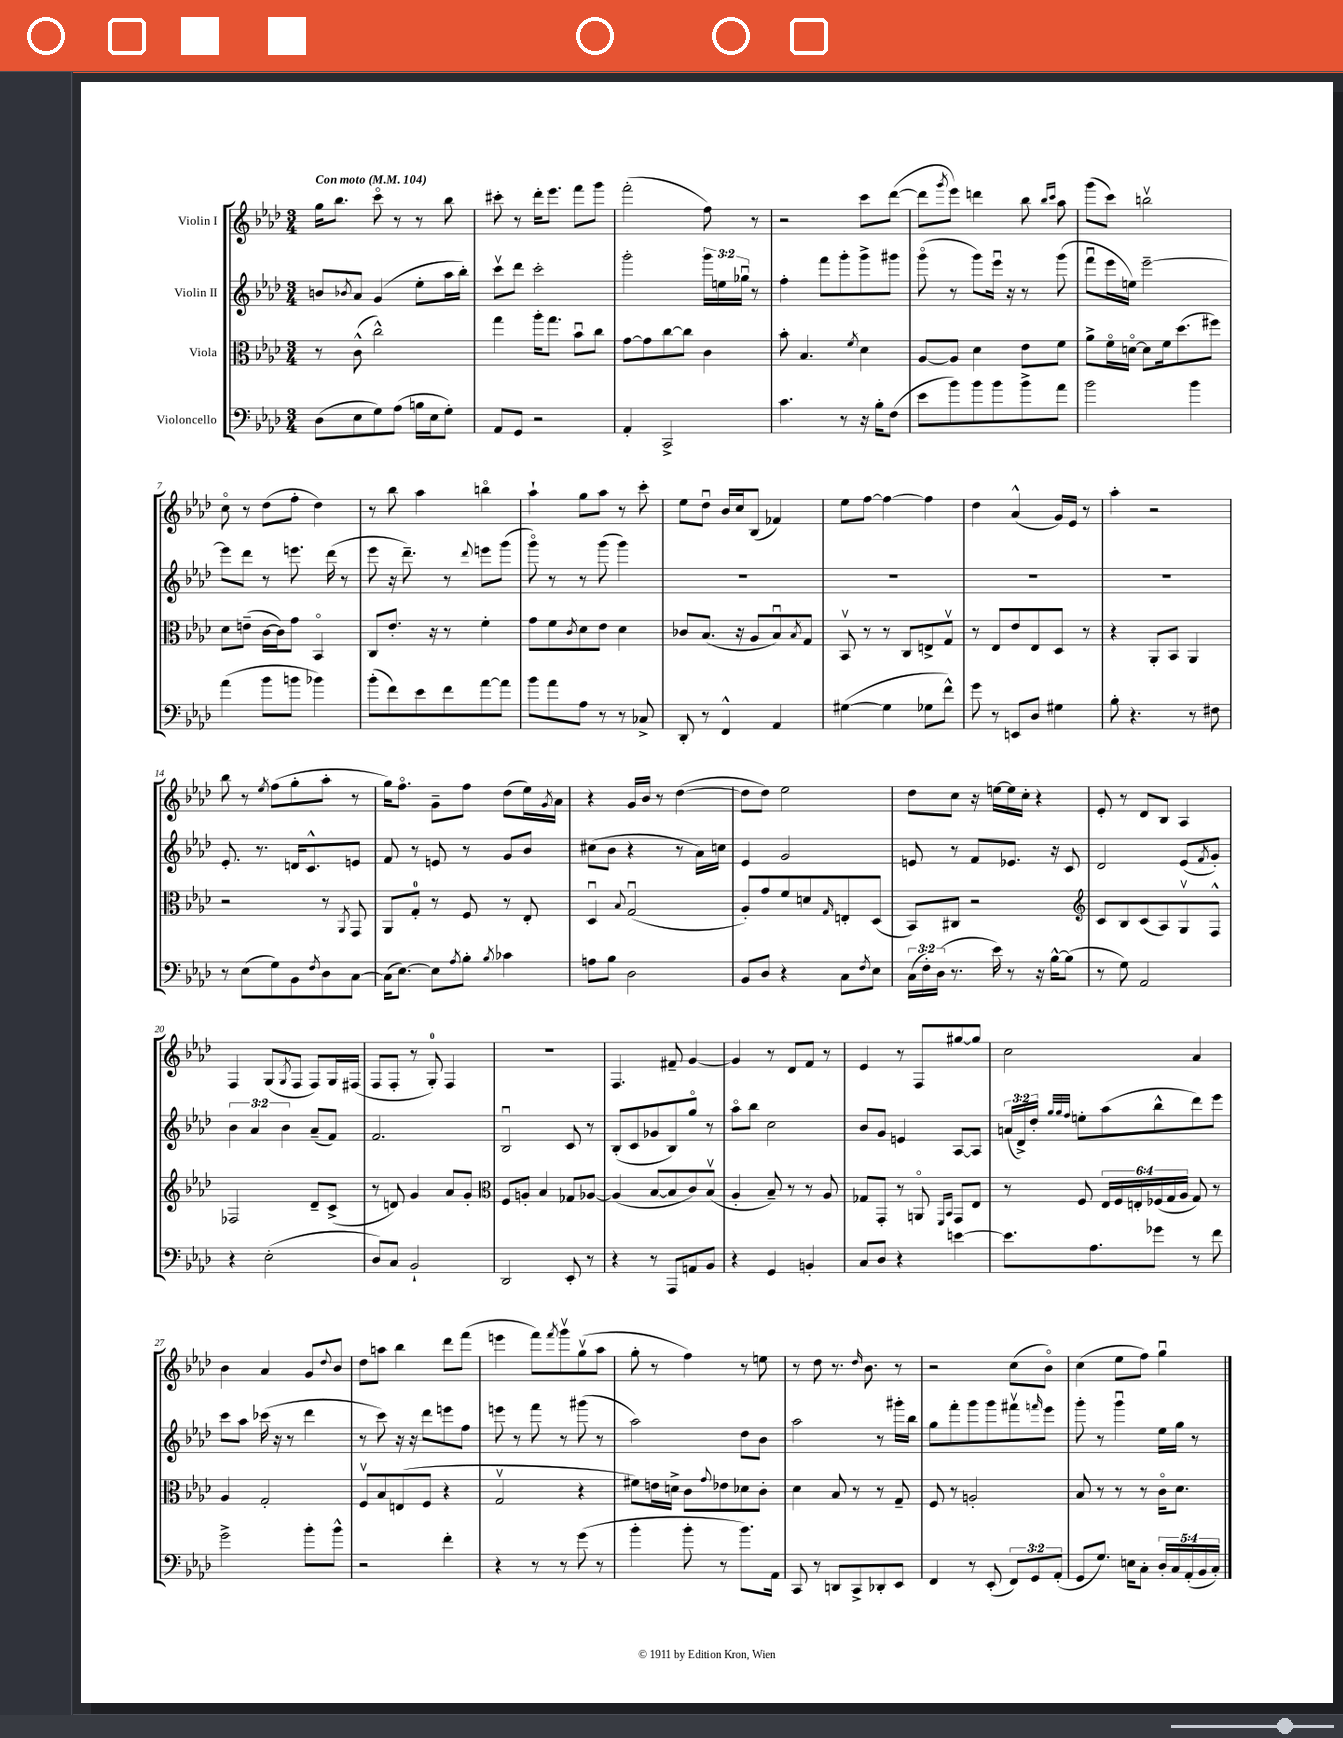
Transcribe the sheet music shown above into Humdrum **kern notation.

**kern	**kern	**kern	**kern
*staff4	*staff3	*staff2	*staff1
*clefF4	*clefC3	*clefG2	*clefG2
*k[b-e-a-d-]	*k[b-e-a-d-]	*k[b-e-a-d-]	*k[b-e-a-d-]
*M3/4	*M3/4	*M3/4	*M3/4
*MM104	*MM104	*MM104	*MM104
(8D-\L	8r	8b/L	16gg\LK
.	.	.	8.bb-\J
.	.	8qb-/	.
8E-\	(8c^^\	8a-/J	.
8G\)	2cc^^\)	(4g/	8ccco\
(8A-\J	.	.	8r
16B\LL	.	8ee-'\L	8r
16E-\J	.	.	.
8G'\J)	.	16aa-\L	8bb-\
.	.	16bb-'\JJ)	.
=	=	=	=
8AA-/L	4gg\	8cccv\L	8ccc#'\
8GG/J	.	8ddd-\J	8r
2r	16aa-'\LK	2ccc'\	16ddd-'\LK
.	8.gg\J	.	8.eee-\J
.	8b-u\L	.	8fff\L
.	8cc\J	.	8ggg\J
=	=	=	=
4AA-'/	[8g\L	2ggg'\	(2fff'\
.	8g\]	.	.
2CC^/	[8cc\	.	.
.	8cc\]J	.	.
.	4c\	24ggg\LL	8ff\)
.	.	24ee\	.
.	.	24gg-u\JJ	.
.	.	8r	8r
=	=	=	=
4.c\	8b-'\	4ff'\	2r
.	4.B-/	.	.
.	.	8fff\L	.
8r	.	8ggg'\	.
.	8qf/	.	.
16r	4d-\	8ggg^\	8ccc\L
16B-'\LK	.	.	.
(8F\J	.	8ggg#\J	([8ddd-\J
=	=	=	=
8e-\L	[8A-/L	(8gggo\	8ddd-\]L
.	.	.	8qggg/
8b-\)	8A-/]J	8r	8eee-\J)
8b-\	4d-\	8ggg\L)	4ddd\
8b-\	.	16eee-u\Jk	.
.	.	16r	.
8b-^\	8e-\L	8r	8bb-\
.	.	.	16qqbb-/LL
.	.	.	16qqccc/JJ
8a-\J	8f\J	(8ggg\	8aa-\
=	=	=	=
2b-\	8a-^\L	8fffu\L	(8ggg\L
.	16fo\L	16eee-\L	8ccc\J)
.	[16do\JJ	16ee\JJ)	.
.	8d\]L	[2eee-~\	2bbv\
.	16f\k	.	.
.	(8.dd-\	.	.
4b-\	.	.	.
.	8ff#\J)	.	.
=	=	=	=
(4a-\	8d-\L	8eee-\]L	8cco\
.	(8e~\J	8ddd-\J	8r
8b-\L	[16c\LL	8r	(8dd-\L
.	16c\]J)	.	.
8b\J	8g\J	8.eee\	8ff'\J
4b-\)	4BB-o/	.	4dd-\)
.	.	(16ddd-\	.
.	.	8r	.
=	=	=	=
(8b-'\L	8C/L	8eee-\	8r
8f\)	8.e-'/J	16r	8bb-\
.	.	8.ddd-~\)	.
8e-\	.	.	4aa-\
.	16r	.	.
8f\	8r	8r	.
.	.	8qqddd-/	.
[8a-\	4f'\	8eee\L	4bbo\
8a-\]J	.	(8ggg\J	.
=	=	=	=
8b-\L	8g\L	8gggo\)	4aa-`\
8a-\	8f\	8r	.
.	8qc/	.	.
8A-\J	8d-\	8r	8gg\L
8r	8e-\J	(8ggg\	8aa-\J
8r	4d-\	4ggg\)	8r
8C-^/	.	.	8ccc'\
=	=	=	=
8DD-'/	8c-/L	2.r	8ee-\L
8r	(8.B-/J	.	8dd-u\J
4FF^^/	.	.	16b-/LL
.	16r	.	16cc/J
.	8A-/L	.	(8B-/J
4AA-/	8B-u/)	.	4f-/)
.	8qB-/	.	.
.	8G/J	.	.
=	=	=	=
([4G#\	8BB-v/	2.r	8ee-\L
.	8r	.	[8ff\J
4G#\]	8r	.	4ff\_
.	8C/L	.	.
8G-\L	8E^/	.	4ff\]
8f^^\J)	8Gv/J	.	.
=	=	=	=
8g\	8r	2.r	4dd-\
8r	8E-/L	.	.
8EE/L	8e-/	.	(4a-^^/
8D-/J	8E-/	.	.
4G#\	8D-/J	.	16g/LL)
.	.	.	16e-/JJ
.	8r	.	8r
=	=	=	=
8B-'\	4r	2.r	4aa-'\
4.r	.	.	.
.	8AA-'/L	.	2r
.	8BB-/J	.	.
8r	4AA-/	.	.
8F#\	.	.	.
=	=	=	=
8r	2r	8.e-'/	8bb-\
(8E-\L	.	.	8r
.	.	8.r	.
.	.	.	8qee-/
8G\)	.	.	(8ff\L
8BB-\	.	16d/LK	8gg'\
.	.	8.c^^/	.
8qF/	.	.	.
8D-\	8r	.	8aa-'\J
.	8qAA-/	.	.
[8C\J	8GG/	8e/J	8r
=	=	=	=
(16C\]LK	8AA-/L	8f/	16gg\LK)
[8.E-\J)	.	.	8.ffo\J
.	8G'/J	8r	.
8E-\]L	8r	8e/	8g~\L
8qA-/	.	.	.
8B-'\J	8F/	8r	8ff\J
8qB-/	.	.	.
4c-\	8r	8g/L	(8dd-\L
.	8E-'/	8b-/J	16ee-\L)
.	.	.	8qg/
.	.	.	16a-\JJ
=	=	=	=
8A\L	4D-u/	(8cc#\L	4r
8B-\J	.	8b-\J	.
.	8qqB-/	.	.
2D-\	(2Gu/	4r	16g/LL
.	.	.	16b-/JJ
.	.	.	8r
.	.	8r	([4dd-\
.	.	16a-\LL)	.
.	.	16cc\JJ	.
=	=	=	=
8BB-/L	8A-'/L)	4e-/	8dd-\]L
8D-/J	8g/	.	8dd-\J)
4r	8f/	2g/	2ee-\
.	8d/	.	.
.	16qqG/	.	.
8C\L	8E'/	.	.
8qF/	.	.	.
8E-\J	(8D-/J	.	.
=	=	=	=
(24C\LL	8BB-/L)	8e/	8dd-\L
24F'\)	.	.	.
(24D-\JJ	.	.	.
8.r	8C#/J	8r	8cc\J
.	2r	8f/L	16r
16e-\)	.	.	[16ee\LL
8r	.	8.e-/J	16ee\]
.	.	.	16cc'\JJ
16r	.	.	4r
[16B-^^\LK	.	16r	.
(8B-\]J	.	8c/	.
=	=	=	=
*	*clefG2	*	*
8r	8c/L	2d-/	8e-'/
8G\)	8B-/	.	8r
2AA-/	(8c/	.	8d-/L
.	8A-/)	.	8B-/J
.	8Gv/	(8e-/L	4A-/
.	.	8qf/	.
.	8F^^/J	8g'/J)	.
=	=	=	=
4r	2F-/	6b-\	4F/
.	.	6a-/	.
(2E-'\	.	.	(8G/L
.	.	6b-\	.
.	.	.	8qG/
.	.	.	8F/J
.	8d-~/L	(8a-~/L	8F/L)
.	(8c^/J	8f/J)	16G/L
.	.	.	(16F#/JJ
=	=	=	=
8D-/L)	8r	2.f/	8F/L
8C/J	8d/)	.	8F'/J
2BB-`/	4g/	.	8r
.	.	.	8G'/)
.	8a-/L	.	4F/
.	8g'/J	.	.
=	=	=	=
*	*clefC3	*	*
2DD-/	8F/L	2B-u/	2.r
.	8A'/J	.	.
.	4B-/	.	.
8EE-'/	8G-/L	8c/	.
8r	[8A-/J	8r	.
=	=	=	=
4r	(4A-/]	(8B-'/L	4.F/
.	.	8c/	.
8r	[8B-/L	8g-/	.
8AAA-/L	8B-/]	8B-/)	8f#~/
8AA/	8c/)	8ggo/J	[4g/
8BB-/J	(8B-v/J	8r	.
=	=	=	=
4r	4A-'/	8aa-o\L	4g/]
.	.	8bb-\J	.
4GG/	8B-~/)	2cc\	8r
.	8r	.	8d-/L
4BB'/	8r	.	8f/J
.	8A-/	.	8r
=	=	=	=
8C/L	8G-/L	8b-/L	4e-/
8D-/J	8GG'/J	8g/J	.
4r	8r	4e/	8r
.	8AAo/	.	8F/L
.	16qqFF/LL	.	.
.	16qqBB-/JJ	.	.
[4e\	8GG/L	[8A-/L	[8gg#/
.	8E-/J	8A-/]J	8gg#/]J
=	=	=	=
8.e\]L	8r	(24a/LL	2cc\
.	.	24d-^/)	.
.	.	24dd-'/JJ	.
.	.	32qqgg/LLL	.
.	.	32qqgg/	.
.	.	32qqff/JJJ	.
.	8F/	8ee'\L	.
8.A-\	.	.	.
.	24E-/LL	(8aa-\	.
.	24F/	.	.
.	24E'/	.	.
8g-\J	(24F-/	8bb-^^\	.
.	24G/	.	.
.	24A-/JJ	.	.
8r	8G/)	8ddd-\)	4a-/
8f\	8r	8eee-\J	.
=	=	=	=
2g^\	4A-/	8ccc\L	4b-\
.	.	8aa-\J	.
.	2G'/	(16ccc-\	4a-/
.	.	16r	.
.	.	8r	.
8b-'\L	.	4ddd-\	8g/L
.	.	.	8qqdd-/
8b-^^\J	.	.	8b-/J
=	=	=	=
2r	8Fv/L	8r	8dd-\L
.	8B-/	8ccc\)	8aa\J
.	(8E/	16r	4bb-\
.	.	16r	.
.	8F/J	8ddd-\L	.
4f'\	4r	8eee\	8ddd-\L
.	.	8ff\J	(8fff\J
=	=	=	=
4r	2Gv/	8eee\	4eee\
.	.	8r	.
8r	.	8fff\	8fff\L)
.	.	.	8qfff/
8r	.	8r	8gggv\
(8g\	4r	(8ggg#\	(8ggv\
8r	.	8r	8aa-\J
=	=	=	=
4b-'\	8f#\L)	2aa-\)	8gg'\
.	16e\L	.	8r
.	16d^\JJ	.	.
8b-'\	8c\L	.	4ff\)
.	8qqg/	.	.
8r	8e-\	.	.
8.b-\L)	8d-\	8dd-\L	8r
.	8c'\J	8b-\J	8ee\
16AA-\Jk	.	.	.
=	=	=	=
8CC/	4d-\	2aa-\	8r
8r	.	.	8dd-\
8DD/L	8B-/	.	8.r
8CC^/	8r	.	.
.	.	.	16qqdd-/
.	.	.	8.b-\
8DD-'/	8r	8r	.
8EE-/J	8G~/	16ggg#'\LL	8r
.	.	16bb-\JJ	.
=	=	=	=
4FF/	8F/	8gg\L	2r
.	8r	8fff'\	.
8r	2A'/	8ggg\	.
(8EE-'/	.	8ggg\	.
12FF/L)	.	8fff#v\	(8cc\L
12GG/	.	.	.
.	.	16qqfff/	.
.	.	8eee-\J	8b-o\J)
(12AA-'/J	.	.	.
=	=	=	=
8GG/L	8B-/	8ggg'\	(4cc\
8.G/J)	8r	8r	.
.	8r	4gggu\	8ee-\L
16E\LK	.	.	.
8C'\J	8r	.	8ff\J)
20D-'/LL	16co\LK	16ee-\LL	4ggu\
20C/	.	.	.
.	8.d-\J	16gg\JJ	.
(20AA-'/	.	.	.
.	.	8r	.
20BB-/	.	.	.
20C'/JJ)	.	.	.
==	==	==	==
*-	*-	*-	*-
